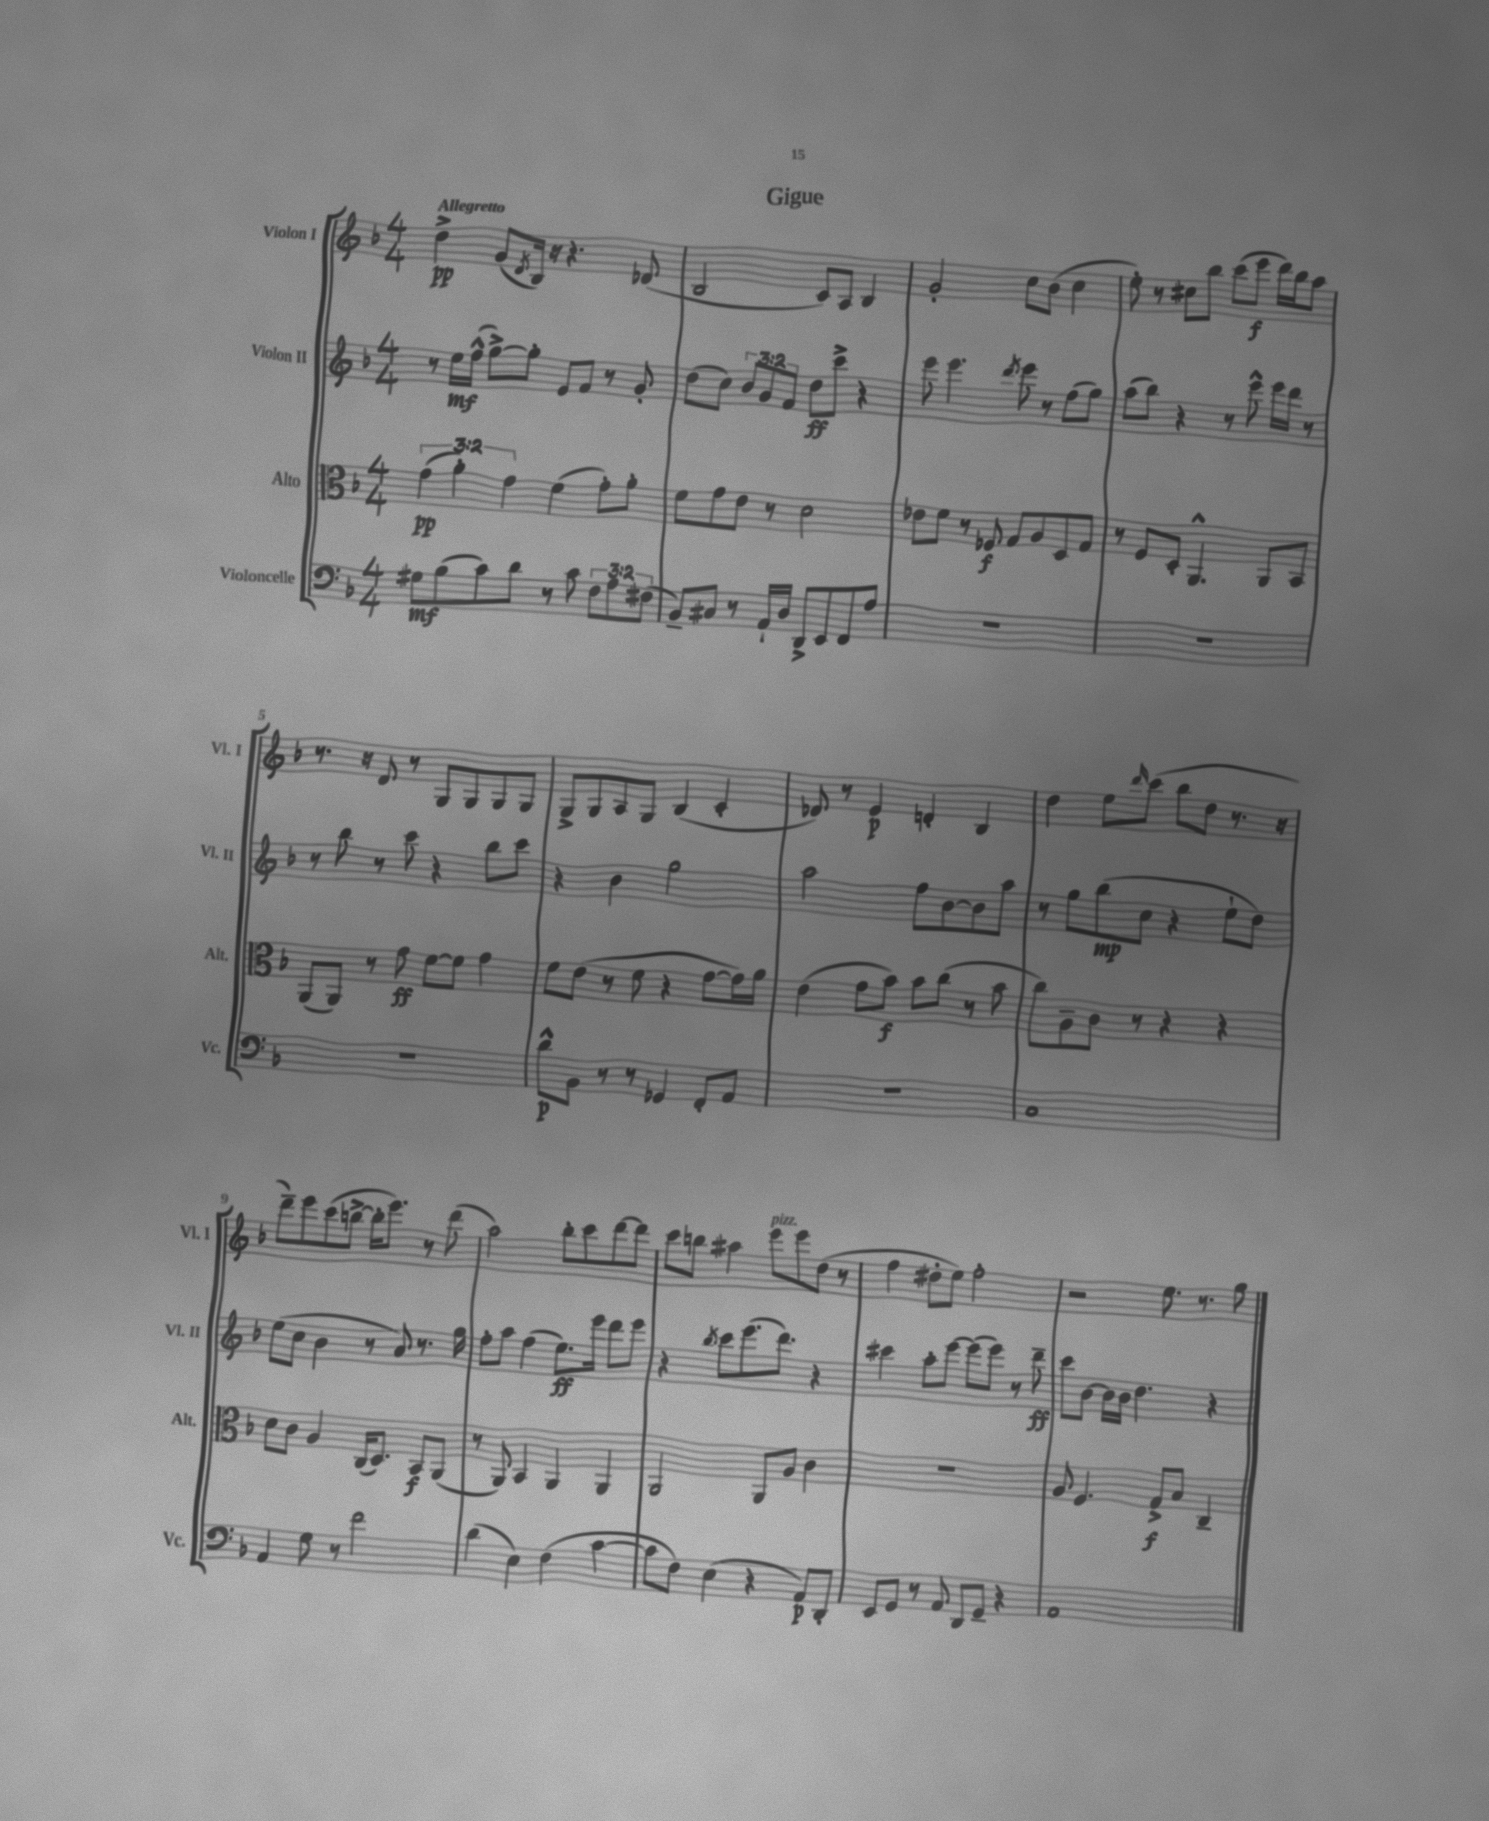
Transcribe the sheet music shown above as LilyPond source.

\header { title = "Gigue" }
<<
\new StaffGroup <<
\new Staff = "s0" \with { instrumentName = "Violon I" shortInstrumentName = "Vl. I" } {
    \clef treble \key f \major \numericTimeSignature \time 4/4 \tempo "Allegretto"
    d''4->\pp g'8( \acciaccatura { d'8 } bes16) r16 r4. des'8( |
    bes2 c'8) a8 bes4 |
    g'2-. c''8 bes'8( c''4 |
    e''8-.) r8 cis''8 bes''8 c'''8( e'''8\f d'''16) bes''16 a''8 |
    r8. r16 d'8 r8 g8 g8 g8 g8 |
    g8-> g8 a8 g8 bes4( c'4-. |
    des'8) r8 e'4\p d'4-. bes4 |
    d''4 e''8 \grace { d'''16 } c'''8( bes''8 d''8 r8. r16 |
    d'''8--) e'''8 c'''8( b''8~-> b''16-. e'''8.) r8 d'''8( |
    a''2) bes''8-. c'''8 d'''8~ d'''8 |
    c'''8 b''8 ais''4 e'''8^\markup { \italic "pizz." } e'''8 d''8( r8 |
    f''4 dis''8-. e''8) f''2-. |
    r2 e''8. r8. g''8 \bar "|." |
}
\new Staff = "s1" \with { instrumentName = "Violon II" shortInstrumentName = "Vl. II" } {
    \clef treble \key f \major \numericTimeSignature \time 4/4 \override Staff.TupletNumber.text = #tuplet-number::calc-fraction-text
    r8 e''16\mf f''16-^( g''8~->) g''8-. e'8 f'8 r8 g'8-. |
    d''8( c''8) \tuplet 3/2 { bes'8 g'8 f'8 } d''8\ff c'''8-> r4 |
    e'''8 e'''4. \acciaccatura { d'''8 } e'''8 r8 f''8( g''8) |
    a''8( bes''8) r4 r8 e'''8-^ e'''16 d'''16 r8 |
    r8 bes''8 r8 c'''8 r4 bes''8 c'''8 |
    r4 bes'4 g''2 |
    a''2 f''8 bes'8~ bes'8 a''8 |
    r8 g''8 bes''8\mp( c''8 r4 e''8-! d''8) |
    e''8( c''8 bes'4 r8 a'8) r8. g''16 |
    f''8-. a''8 f''4( e''8.\ff) e'''16 d'''8 e'''8 |
    r4 \acciaccatura { bes''8 } c'''8 e'''8.( d'''8.) r4 |
    cis'''4 a''8-. e'''8~ e'''8( e'''8) r8 d'''8--\ff |
    c'''8 bes'8~ bes'16 bes'16 d''4. r4 \bar "|." |
}
\new Staff = "s2" \with { instrumentName = "Alto" shortInstrumentName = "Alt." } {
    \clef alto \key f \major \numericTimeSignature \time 4/4 \override Staff.TupletNumber.text = #tuplet-number::calc-fraction-text
    \tuplet 3/2 { g'4\pp( a'4-.) g'4 } f'4( g'8-.) a'8-. |
    f'8 g'8 e'8 r8 d'2 |
    ees'8 f'8 r8 fes8\f g8 a8 d8 g8 |
    r8 f8 d8-. a,4.-^ a,8 bes,8 |
    a,8( a,8) r8 g'8\ff f'8~ f'8 g'4 |
    f'8 e'8( r8 f'8 r4 g'8~ g'16) a'16 |
    e'4( g'8 bes'8\f) bes'8 c''8( r8 bes'8 |
    c''8) a8-- c'8 r8 r4 r4 |
    d'8 c'8 a4 c16( d8.) bes,8\f a,8( |
    r8 a,8) bes,4 a,4 a,4 |
    a,2 a,8 a8 c'4 |
    R1 |
    a8 f4. g8->\f bes8 c4-- \bar "|." |
}
\new Staff = "s3" \with { instrumentName = "Violoncelle" shortInstrumentName = "Vc." } {
    \clef bass \key f \major \numericTimeSignature \time 4/4 \override Staff.TupletNumber.text = #tuplet-number::calc-fraction-text
    gis8\mf bes8( c'8) d'8 r8 c'8 \tuplet 3/2 { f8 a8 fis8( } |
    bes,8--) cis8 r8 a,16-! d16 d,8-> e,8 f,8 a8 |
    R1 |
    R1 |
    R1 |
    d'8-^\p bes,8 r8 r8 ges,4 f,8-. a,8 |
    R1 |
    c1 |
    a,4 g8 r8 f'2 |
    d'4( e4) f4( c'4~ |
    c'8 f8) e4( r4 a,8\p) d,8-. |
    e,8 g,8 r8 a,8 d,8 g,8-- r4 |
    a,1 \bar "|." |
}
>>
>>
